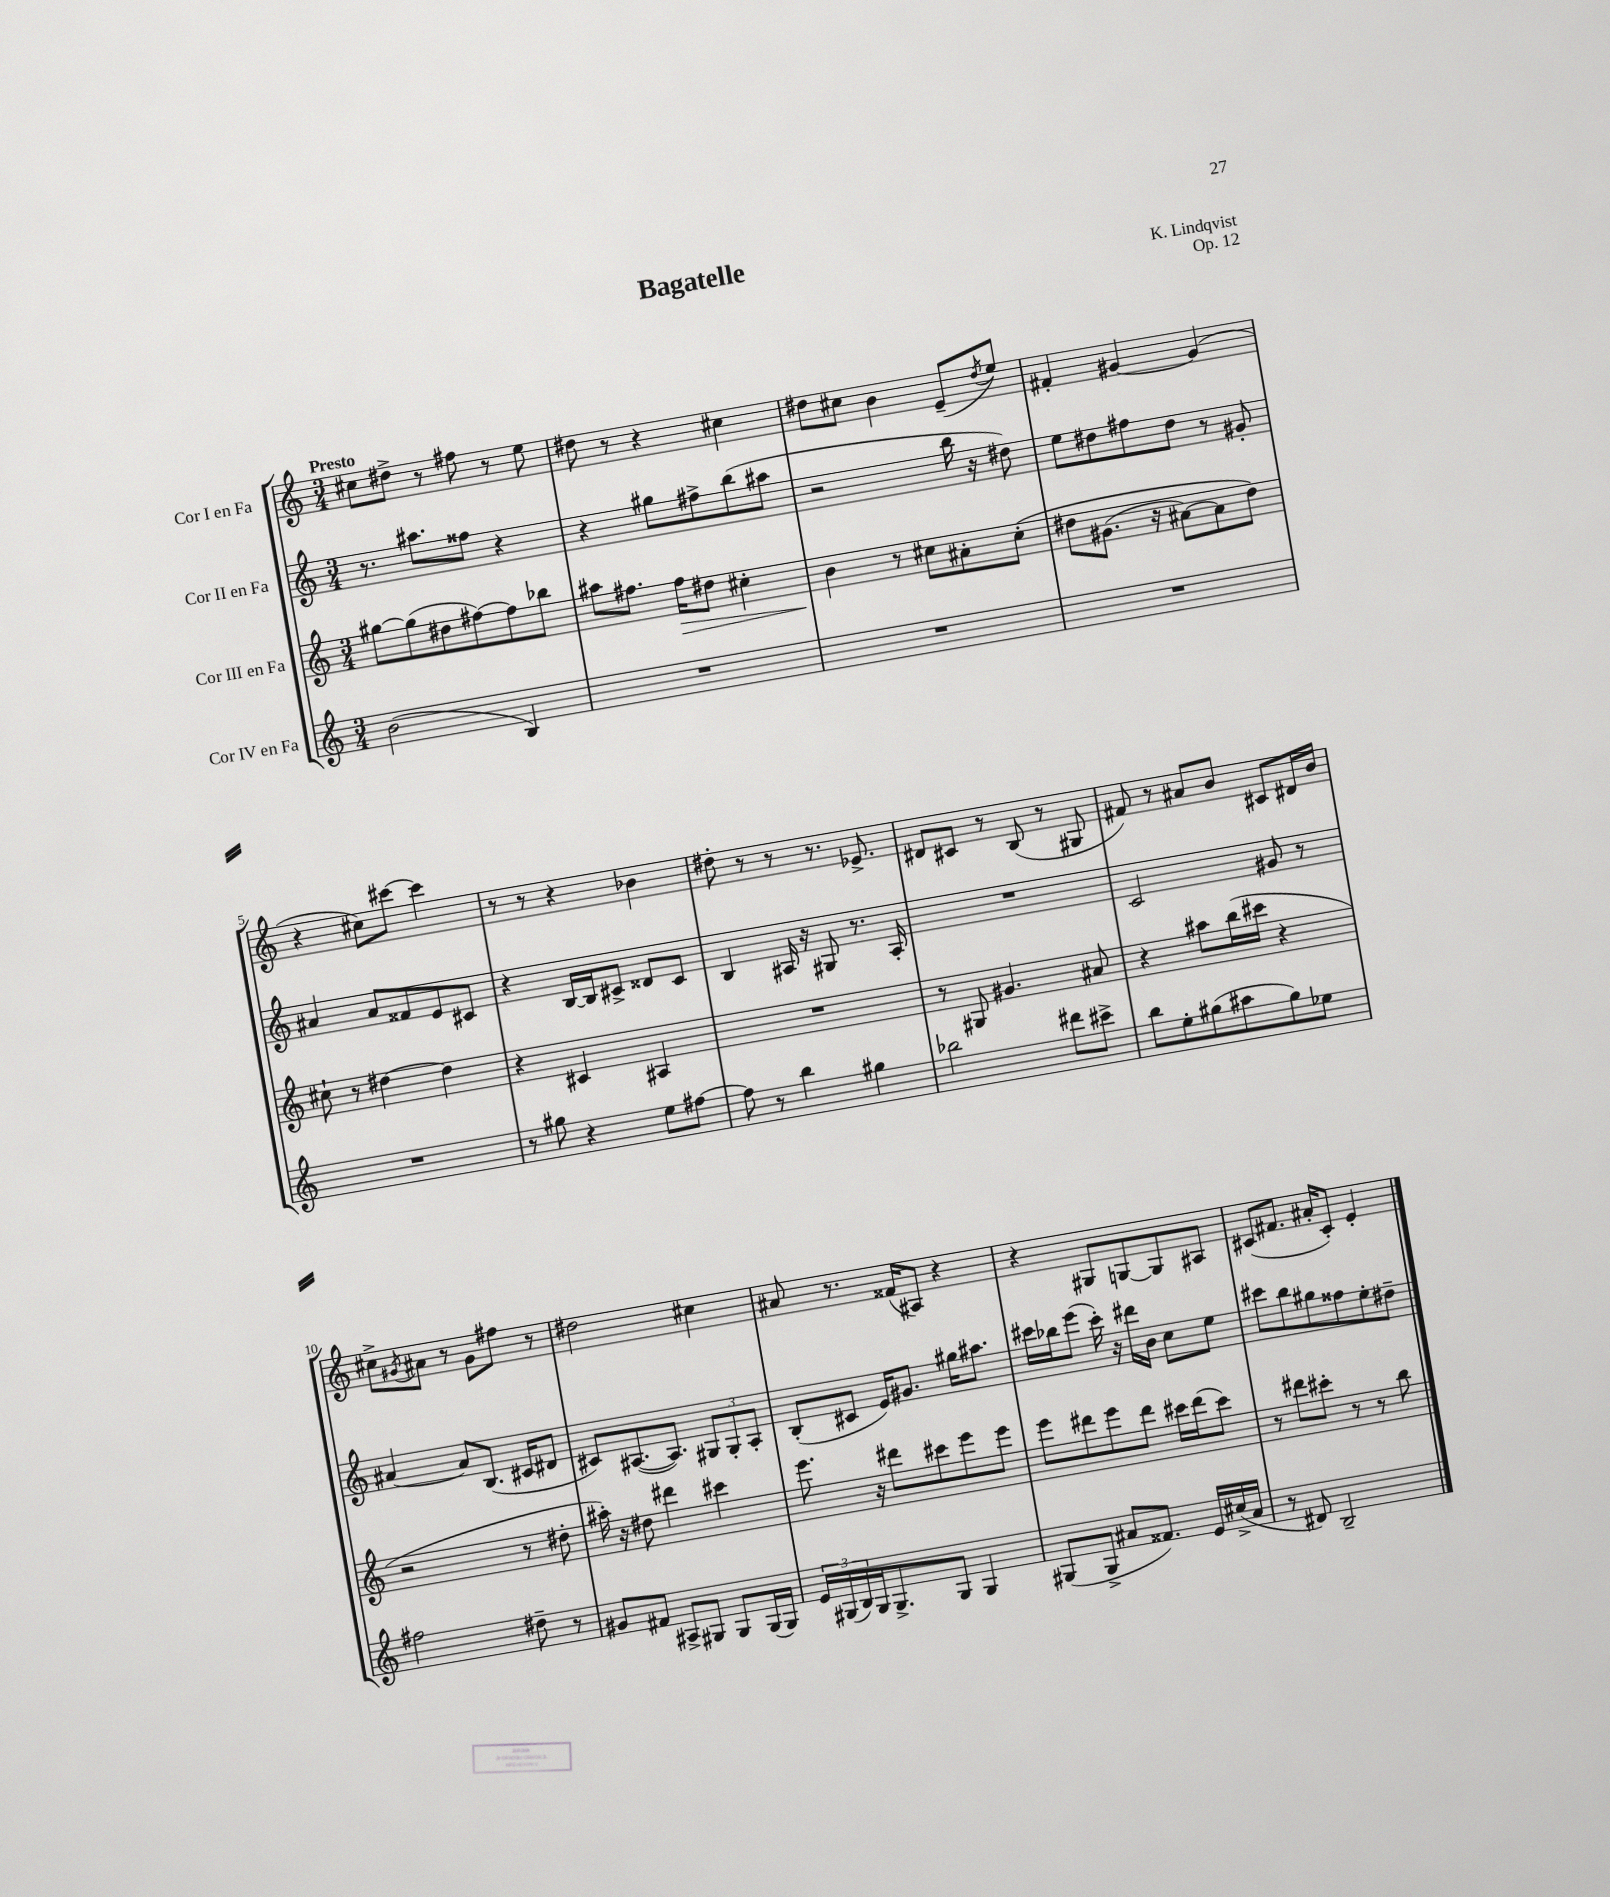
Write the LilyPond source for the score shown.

\header { title = "Bagatelle" composer = "K. Lindqvist" opus = "Op. 12" }
<<
\new StaffGroup <<
\new Staff = "s0" \with { instrumentName = "Cor I en Fa" } {
    \clef treble \key c \major \numericTimeSignature \time 3/4 \tempo "Presto"
    cis''8 dis''8-> r8 fis''8 r8 e''8 |
    dis''8 r8 r4 cis''4 |
    dis''8 cis''8 b'4 e'8--( \acciaccatura { dis''8 } e''8) |
    fis'4-. gis'4~ gis'4( |
    r4 cis''8) cis'''8~ cis'''4 |
    r8 r8 r4 bes'4 |
    dis''8-. r8 r8 r8. ees'8.-> |
    dis'8 cis'8 r8 b8( r8 gis8 |
    fis'8) r8 ais'8 b'8 cis'8 dis'16 b'16 |
    cis''8-> \acciaccatura { gis'8 } ais'8 r8 gis'8 fis''8 r8 |
    dis''2 cis''4 |
    ais'8 r8. fisis'16( ais8) r4 |
    r4 gis8 g8~ g8 ais8 |
    cis'8( fis'8. ais'16-. cis'8-.) e'4-. \bar "|." |
}
\new Staff = "s1" \with { instrumentName = "Cor II en Fa" } {
    \clef treble \key c \major \numericTimeSignature \time 3/4
    r8. ais''8. fisis''8 r4 |
    r4 gis''8 fis''8-> b''8( ais''8 |
    r2 b''16 r16 dis''8) |
    e''8 dis''8 fis''8 dis''8 r8 gis'8-. |
    ais'4 ais'8 fisis'8 e'8 cis'8 |
    r4 b16~ b16 cis'8-> disis'8 cis'8 |
    b4 ais16 r16 gis8 r8. ais16-. |
    R2. |
    c'2 gis'8 r8 |
    ais'4~ ais'8 b8.( cis'16 dis'8 |
    cis'8) ais8.~( ais8.) \tuplet 3/2 { gis8 gis8-. ais8-. } |
    b8-.( cis'8 e'16) gis'8. gis''16 ais''8. |
    cis'''16 bes''16 e'''8( cis'''16-.) r16 dis'''16 b'16 c''8 e''8 |
    cis'''8 b''8 gis''8 fisis''8 e''8-. dis''8-- \bar "|." |
}
\new Staff = "s2" \with { instrumentName = "Cor III en Fa" } {
    \clef treble \key c \major \numericTimeSignature \time 3/4
    gis''8~ gis''8( dis''8 fis''8~) fis''8 bes''8 |
    ais''8 fis''8. fis''16\> dis''8 cis''4-. |
    b'4\! r8 cis''8 ais'8-. cis''8-.\( |
    dis''8 gis'8.( r16 ais'8~) ais'8 dis''8\) |
    cis''8-! r8 dis''4~ dis''4 |
    r4 cis'4 ais4 |
    R2. |
    r8 gis8 gis'4. ais'8 |
    r4 ais''8 b''16( cis'''16 r4 |
    r2 r8 dis''8-. |
    ais''16-.) r16 dis''8 dis'''4 cis'''4 |
    e'''8. r16 dis'''8 cis'''8 e'''8 e'''8 |
    e'''8 dis'''8 e'''8 dis'''8 cis'''16 dis'''16( cis'''8) |
    r8 dis'''8 cis'''8-. r8 r8 b''8 \bar "|." |
}
\new Staff = "s3" \with { instrumentName = "Cor IV en Fa" } {
    \clef treble \key c \major \numericTimeSignature \time 3/4
    b'2( b4) |
    R2. |
    R2. |
    R2. |
    R2. |
    r8 gis''8 r4 e''8 fis''8~ |
    fis''8 r8 b''4 gis''4 |
    bes''2 dis'''8 cis'''8-> |
    b''8 e''8-. gis''8( ais''8 gis''8) ees''8 |
    fis''2 dis''8-- r8 |
    gis'8 fis'8 ais8-> gis8 gis8 gis16( gis16) |
    \tuplet 3/2 { e'16 gis16( b16) } gis16 gis8.-> gis8 gis4 |
    gis8( gis8-> ais'8 fisis'8.) e'16 cis''16->( ais'16 |
    r8 dis'8) b2-- \bar "|." |
}
>>
>>
